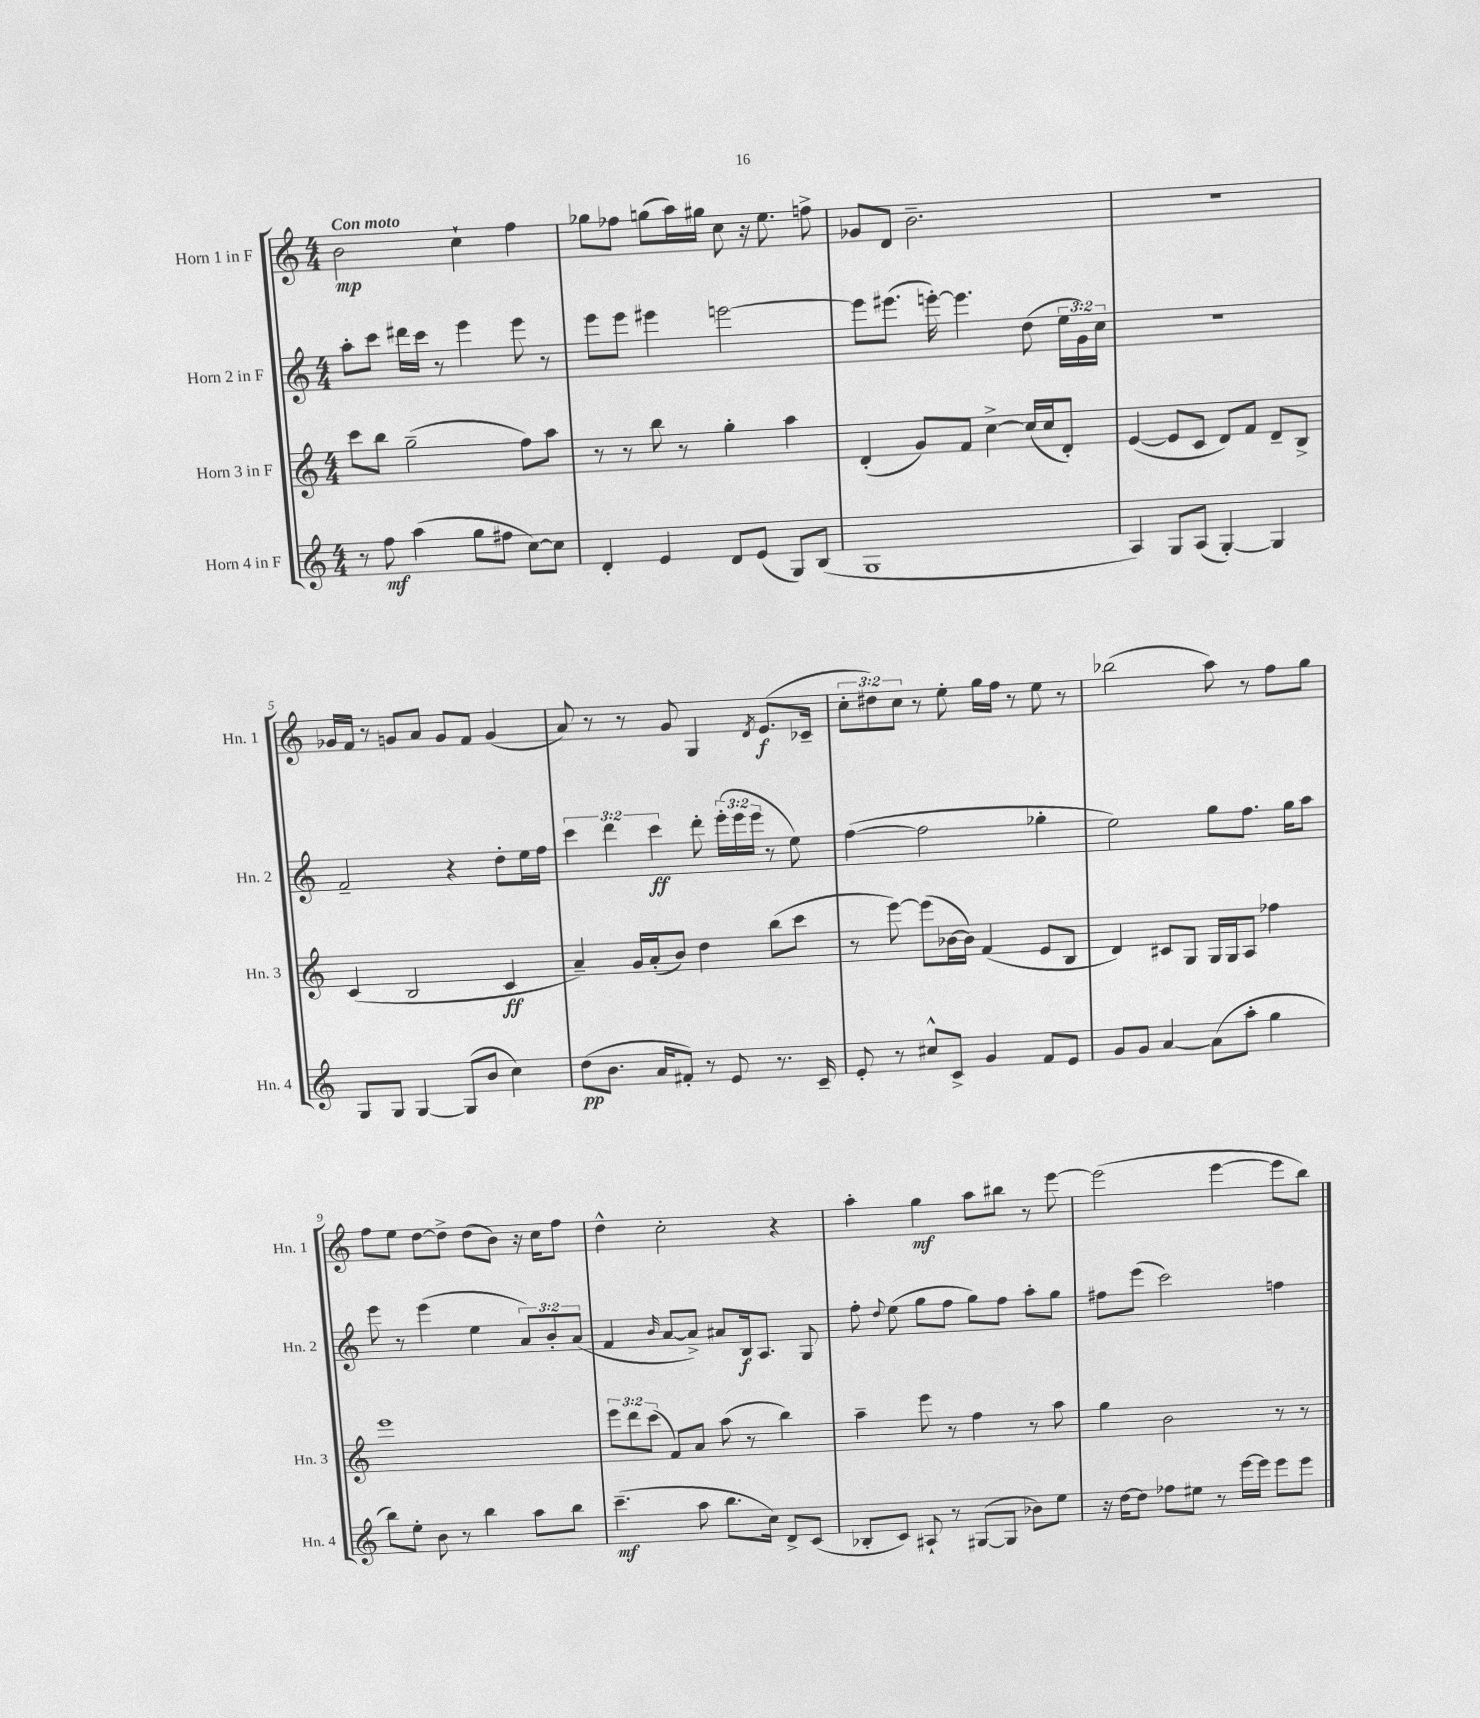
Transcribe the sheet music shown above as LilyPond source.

<<
\new StaffGroup <<
\new Staff = "s0" \with { instrumentName = "Horn 1 in F" shortInstrumentName = "Hn. 1" } {
    \clef treble \key c \major \numericTimeSignature \time 4/4 \override Staff.TupletNumber.text = #tuplet-number::calc-fraction-text \tempo "Con moto"
    \autoBeamOff b'2\mp c''4-! f''4 |
    ges''8[ fes''8] g''8[( a''16) gis''16] c''8 r16 e''8. f''8-> |
    ges'8[ d'8] b'2.-- |
    r1 |
    ges'16[ f'16] r8 g'8[ a'8] g'8[ f'8] g'4( |
    a'8) r8 r8 g'8 g4 \acciaccatura { d'8 } e'8.[\f( ces'16]-- |
    \tuplet 3/2 { c''8[-. dis''8) c''8] } r8 e''8-. g''16[ f''16] r8 e''8 r8 |
    bes''2( a''8) r8 f''8[ g''8] |
    f''8[ e''8] d''8[~ d''8]-> d''8[( b'8]) r16 c''16[ f''8] |
    d''4-^ c''2-. r4 |
    a''4-. g''4\mf a''8[ bis''8] r8 e'''8~ |
    e'''2( e'''4~ e'''8[ b''8]) \bar "|." |
}
\new Staff = "s1" \with { instrumentName = "Horn 2 in F" shortInstrumentName = "Hn. 2" } {
    \clef treble \key c \major \numericTimeSignature \time 4/4 \override Staff.TupletNumber.text = #tuplet-number::calc-fraction-text
    \autoBeamOff a''8[-. c'''8] dis'''16[ c'''16] r8 e'''4 e'''8 r8 |
    e'''8[ e'''8] eis'''4 e'''2~ |
    e'''8[ eis'''8.]( e'''16~-.) e'''4. d''8( \tuplet 3/2 { e''16[ g'16) c''16] } |
    r1 |
    f'2-- r4 d''8[-. e''16 f''16] |
    \tuplet 3/2 { c'''4 d'''4 c'''4\ff } d'''8-. \tuplet 3/2 { e'''16[-.( e'''16 e'''16] } r8 e''8) |
    f''4~( f''2 ges''4-. |
    e''2) g''8[ f''8.] g''16[ a''8] |
    e'''8 r8 e'''4( e''4 \tuplet 3/2 { a'8[) b'8-. a'8]( } |
    f'4 \grace { b'16 } a'8[~ a'8]->) ais'8[ b16\f a8.] g8 |
    f''8-. \appoggiatura { d''8 } e''8( g''8[ f''8] g''8[) f''8] a''8[-. g''8] |
    fis''8[ e'''8]( c'''2) f''4 \bar "|." |
}
\new Staff = "s2" \with { instrumentName = "Horn 3 in F" shortInstrumentName = "Hn. 3" } {
    \clef treble \key c \major \numericTimeSignature \time 4/4 \override Staff.TupletNumber.text = #tuplet-number::calc-fraction-text
    \autoBeamOff c'''8[ b''8] g''2--( f''8[) a''8] |
    r8 r8 b''8 r8 g''4-. a''4 |
    d'4-.( g'8[) f'8] c''4~-> c''16[( c''16 d'8]-.) |
    e'4~( e'8[ c'8] d'8[) f'8] d'8[-- b8]-> |
    c'4( b2 c'4\ff |
    a'4--) g'16[ a'16-.( b'8]) d''4 b''8[( c'''8] |
    r8 e'''8~) e'''8[( bes'16~ bes'16]) f'4( e'8[ b8] |
    d'4) cis'8[ g8] g16[ g16 a8] fes''4 |
    e'''1 |
    \tuplet 3/2 { e'''8[ d'''8 c'''8]( } f'8[) a'8] a''8( r8 b''4) |
    a''4-- e'''8 r8 f''4 r8 a''8 |
    g''4 b'2 r8 r8 \bar "|." |
}
\new Staff = "s3" \with { instrumentName = "Horn 4 in F" shortInstrumentName = "Hn. 4" } {
    \clef treble \key c \major \numericTimeSignature \time 4/4
    \autoBeamOff r8 f''8\mf a''4( g''8[ fis''8] c''8[~) c''8] |
    d'4-. e'4 d'8[ e'8]( g8[) b8]( |
    g1 |
    a4) g8[ a8]( g4~-.) g4 |
    g8[ g8] g4~ g8[( b'8] c''4) |
    d''8[\pp( b'8.] a'16[ fis'8]-.) r8 e'8 r8. c'16-- |
    e'8-. r8 cis''8[-^ c'8]-> g'4 f'8[ e'8] |
    g'8[ g'8] a'4~ a'8[( a''8]-. g''4 |
    b''8[) e''8]-. b'8 r8 b''4 a''8[ b''8] |
    c'''4.--\mf( a''8 b''8.[ c''16]) d'8[-> c'8]( |
    bes8[-. c'8]) ais8-! r8 gis8[~( gis8] bes'8[) e''8] |
    r16 d''16[~ d''8] fes''8[ eis''8] r8 e'''16[~ e'''16] e'''8[ e'''8] \bar "|." |
}
>>
>>
